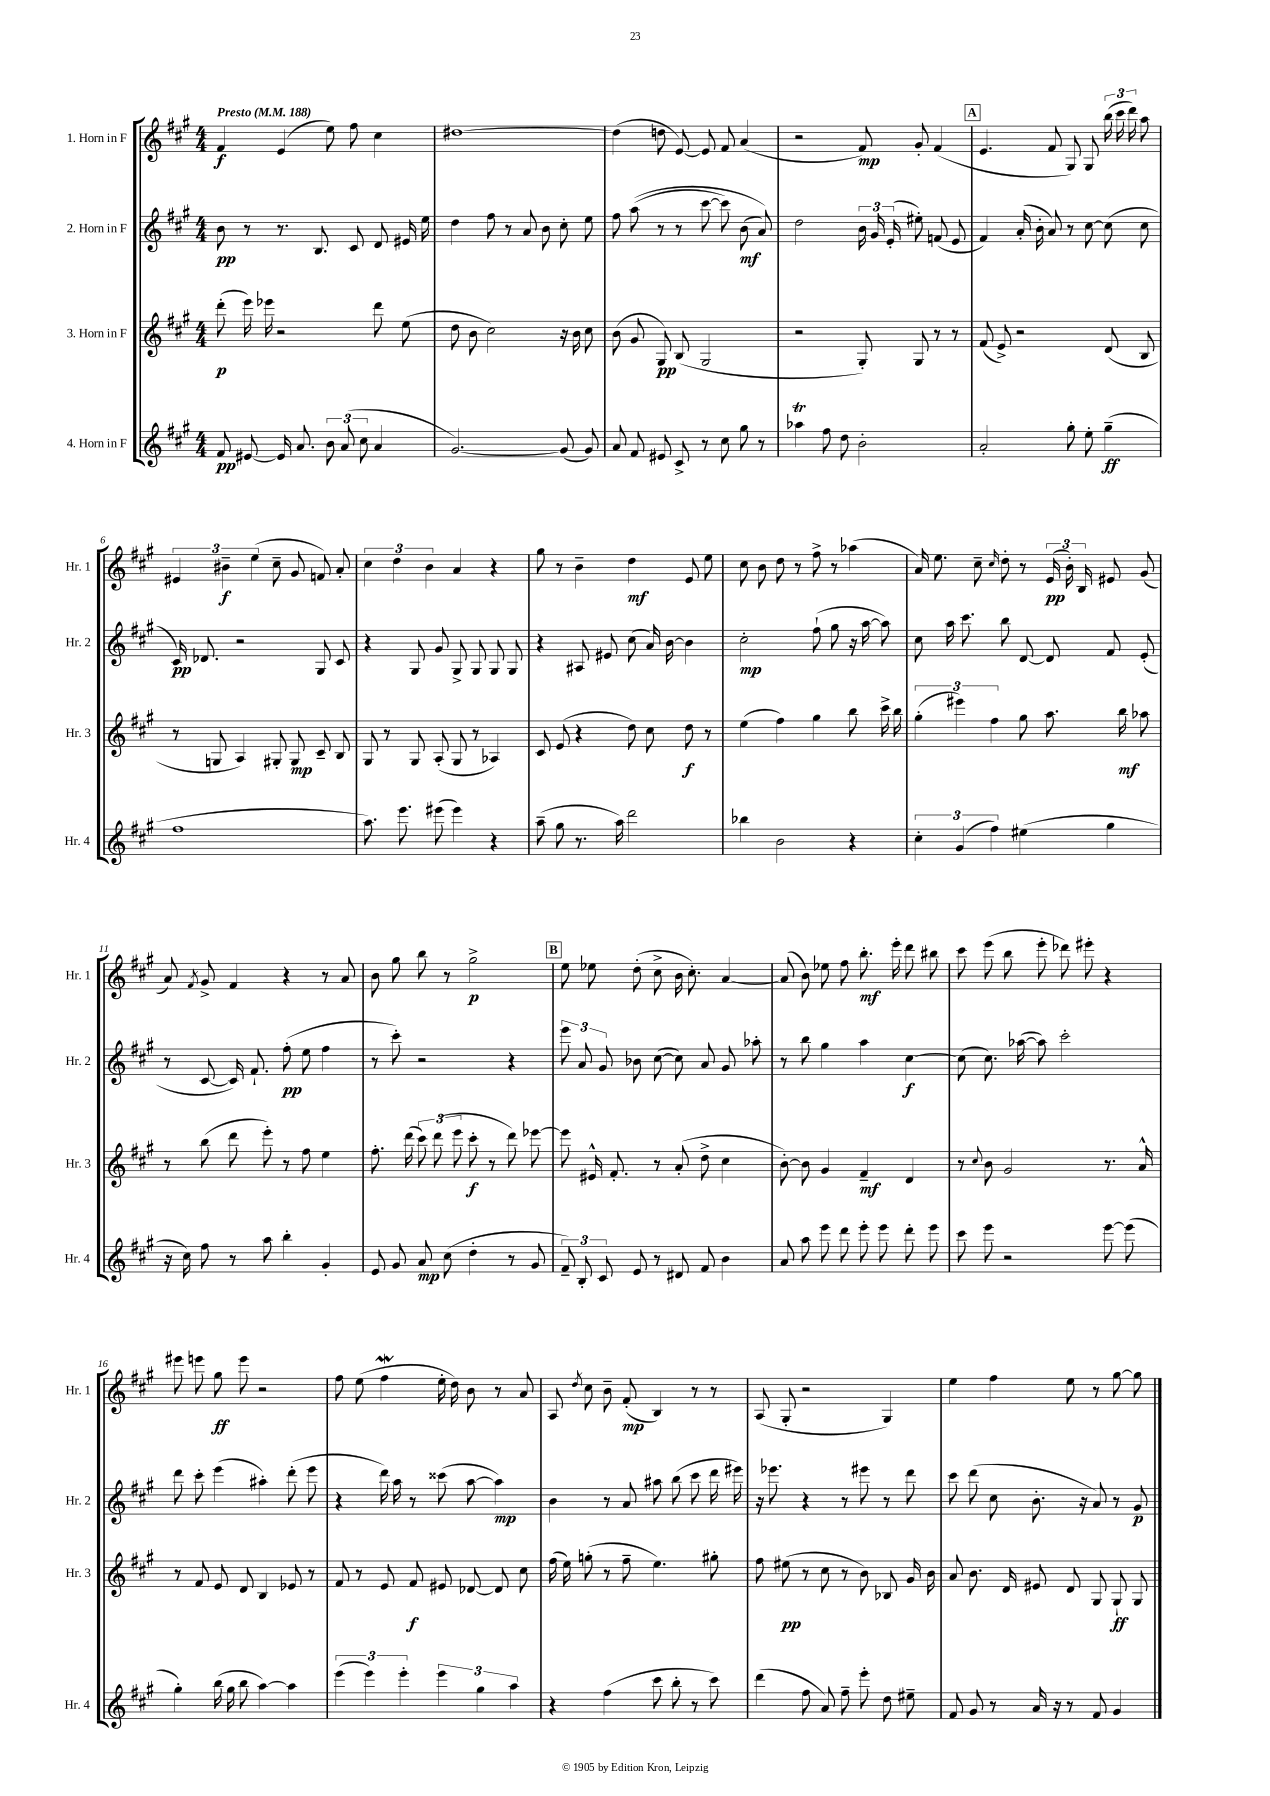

**kern	**kern	**kern	**kern
*staff4	*staff3	*staff2	*staff1
*clefG2	*clefG2	*clefG2	*clefG2
*k[f#c#g#]	*k[f#c#g#]	*k[f#c#g#]	*k[f#c#g#]
*M4/4	*M4/4	*M4/4	*M4/4
*MM188	*MM188	*MM188	*MM188
8f#/	(8ddd'\	8b\	4f#/
[8e#/	16eee\)	8r	.
.	16eee-\	.	.
16e#/]	2r	8.r	(4e/
8.a/	.	.	.
.	.	8.B/	.
12b\	.	.	8ee\)
(12a/	.	.	.
.	.	8c#/	8ff#\
12cc#\	.	.	.
4a/	8ddd\	8d/	4cc#\
.	(8ee\	16e#/	.
.	.	16ee\	.
=	=	=	=
[2.g#/)	8dd\	4dd\	[1dd#
.	8b\	.	.
.	2cc#\)	8ff#\	.
.	.	8r	.
.	.	8a/	.
.	.	8b\	.
(8g#/]	16r	8cc#'\	.
.	16b\	.	.
8g#/)	8cc#\	8ee\	.
=	=	=	=
8a/	(8b\	8ff#\	(4dd#\]
8f#/	8g#/	&((8aa\	.
8e#/	8G#/)	8r	8dd\
8c#^/	(8B/	8r	[8e/)
8r	2G#/	[8ccc#\	8e/]
8cc#\	.	8ccc#\])	8f#/
8gg#\	.	(8b\	(4a/
8r	.	8a/)&)	.
=	=	=	=
4aa-\	2r	2dd\	2r
8ff#\	.	.	.
8dd\	.	.	.
2b'\	8G#'/)	24b\	8f#/)
.	.	24g#/	.
.	.	(24e'/	.
.	8G#/	8ee#'\)	8g#'/
.	8r	(8f/	(4f#/
.	8r	8e/	.
=	=	=	=
2a'/	(8f#/	4f#/)	4.e/
.	8e^/)	.	.
.	2r	(16a'/	.
.	.	16b'\	.
.	.	8a/)	8f#/
8gg#'\	.	8r	8G#/)
8ee'\	.	[8cc#\	8G#/
(4gg#~\	(8d/	(8cc#\]	(24bb\
.	.	.	24ccc#\
.	.	.	24ddd\)
.	8B/	8cc#\	8aa\
=	=	=	=
1ff#	8r	16c#/)	6e#/
.	.	8.d-/	.
.	8G/	.	.
.	.	.	6b#~\
.	4A/)	2r	.
.	.	.	(6ee\
.	8G#'/	.	8cc#~\
.	8G#/	.	8g#/
.	8c#~/	8G#/	8f/)
.	8B/	8c#/	8a'/
=	=	=	=
8.aa\)	8G#/	4r	6cc#\
.	8r	.	.
.	.	.	6dd\
8.eee\	.	.	.
.	8G#/	8G#/	.
.	.	.	6b\
(8eee#\	(8A'/	8g#/	.
4eee#\)	8G#/	8G#^/	4a/
.	8r	8G#/	.
4r	4A-/)	8G#/	4r
.	.	8G#/	.
=	=	=	=
(8aa~\	8c#/	4r	8gg#\
8gg#\	(8e/	.	8r
8.r	4r	8A#/	4b~\
.	.	8e#/	.
16aa\)	.	.	.
2ddd\	8dd\)	(8cc#\	4dd\
.	8cc#\	16a/)	.
.	.	[16b\	.
.	8dd\	4b\]	8e/
.	8r	.	8ee\
=	=	=	=
4bb-\	(4ee\	2cc#'\	8cc#\
.	.	.	8b\
2b\	4ff#\)	.	8dd\
.	.	.	8r
.	4gg#\	(8ff#`\	8ff#^\
.	.	8gg#\	8r
4r	8bb\	16r	(4aa-\
.	.	[16aa\	.
.	16ccc#^\	8aa\])	.
.	16bb\	.	.
=	=	=	=
6cc#'\	(6gg#'\	8cc#\	16a/)
.	.	.	8.ee\
.	.	16aa\	.
(6g#/	6eee#\)	.	.
.	.	8.ccc#\	.
.	.	.	8cc#~\
6ff#\)	6ff#\	.	.
.	.	.	16qqcc#/
.	.	8bb\	8dd'\
(4ee#\	8gg#\	[8d/	8r
.	8.aa\	8d/]	(24e/
.	.	.	24b'\)
.	.	.	24B/
4gg#\	.	8f#/	8e#/
.	16bb\	.	.
.	8aa-\	(8e'/	(8g#/
=	=	=	=
16r	8r	8r	8a/)
16cc#\)	.	.	.
.	.	.	8qf#/
8ff#\	(8bb\	[8c#/	8g#^/
8r	8ddd\	16c#/])	4f#/
.	.	8.f#`/	.
8aa\	8eee'\)	.	.
4bb'\	8r	(8ff#'\	4r
.	8ff#\	8ee\	.
4g#'/	4ee\	4ff#\	8r
.	.	.	8a/
=	=	=	=
8e/	8.ff#'\	8r	8b\
8g#/	.	8ccc#'\)	8gg#\
.	(16ddd\	.	.
8a/	12ccc#\)	2r	8bb\
.	(12ddd\	.	.
(8cc#\	.	.	8r
.	12eee\	.	.
4dd'\	8ccc#'\	.	2gg#^\
.	8r	.	.
8r	8ddd\)	4r	.
8g#/	[8eee-\	.	.
=	=	=	=
12f#~/)	8eee-\]	12eee\	8ee\
12B'/	.	12a/	.
.	16e#^^/	.	8ee-\
12c#/	.	12g#/	.
.	8.f#'/	.	.
8e/	.	8b-\	(8dd'\
8r	8r	([8cc#\	8cc#^\
8d#/	(8a'/	8cc#\])	16b\
.	.	.	8.cc#'\)
8f#/	8dd^\	8a/	.
4b\	4cc#\	8g#/	[4a/
.	.	8aa-'\	.
=	=	=	=
8a/	[8b'\)	8r	(8a/]
8aa\	8b\]	8bb\	8b\)
8eee\	4g#/	4gg#\	8ee-\
8ddd\	.	.	8ff#\
8eee'\	4f#~/	4aa\	8.bb'\
8eee\	.	.	.
.	.	.	16eee'\
8ddd'\	4d/	[4cc#\	8ddd\
8eee\	.	.	8bb#\
=	=	=	=
8ccc#\	8r	(8cc#\]	8ccc#\
.	8qqcc#/	.	.
8eee\	8b\	8.cc#\)	(8eee\
2r	2g#/	.	8bb\
.	.	([16aa-\	.
.	.	8aa-\])	8eee'\
.	.	2ccc#'\	8ddd-\)
.	.	.	8eee#'\
[8eee\	8.r	.	4r
(8eee\]	.	.	.
.	16a^^/	.	.
=	=	=	=
4gg#'\)	8r	8ddd\	8eee#\
.	8f#/	8ccc#'\	8eee\
(16bb\	8e/	(4eee\	8gg#\
16gg#\	.	.	.
8bb\	8d/	.	8eee\
[4aa\)	4B/	4aa#'\)	2r
4aa\]	8e-/	(8ddd'\	.
.	8r	8eee\	.
=	=	=	=
(6eee\	8f#/	4r	8ff#\
.	8r	.	(8ee\
6eee\)	.	.	.
.	8e/	16ddd\)	4ff#\
.	.	16aa\	.
6eee'\	.	.	.
.	8f#/	8r	.
6eee\	8e#/	(8ccc##\	16ee'\
.	.	.	16dd\)
.	[8d-/	[8aa\	8b\
6gg#\	.	.	.
.	8d-/]	4aa\])	8r
6aa\	.	.	.
.	8cc#\	.	8a/
=	=	=	=
4r	(16ff#\	4b\	8A/
.	16ee\)	.	.
.	.	.	8qdd/
.	(8gg'\	.	8cc#\
(4ff#\	8r	8r	8b~\
.	8ff#~\	8a/	(8f#'/
8ccc#\	4.ee\)	8aa#\	4B/)
8bb'\	.	(8bb\	.
8r	.	8ccc#\	8r
8ccc#\)	8gg#'\	16ddd\	8r
.	.	16eee#\)	.
=	=	=	=
(4ddd\	8ff#\	16r	(8A/
.	.	8.eee-\	.
.	(8ee#\	.	8G#'/
8ff#\	8r	4r	2r
8a/)	8cc#\	.	.
8ff#~\	8r	8r	.
8eee'\	8b\)	8eee#\	.
8dd\	8B-/	8r	4G#/)
8ee#~\	16g#/	8ddd\	.
.	16b\	.	.
=	=	=	=
8f#/	8a/	8ccc#\	4ee\
8g#/	8.b\	(8ddd\	.
8r	.	8cc#\	4ff#\
.	16d/	.	.
16a/	8e#/	8.b'\	.
16r	.	.	.
8r	8d/	.	8ee\
.	.	16r	.
8f#/	8G#/	8a/)	8r
4g#/	8G#`/	8r	[8gg#\
.	8G#/	8g#/	8gg#\]
==	==	==	==
*-	*-	*-	*-
